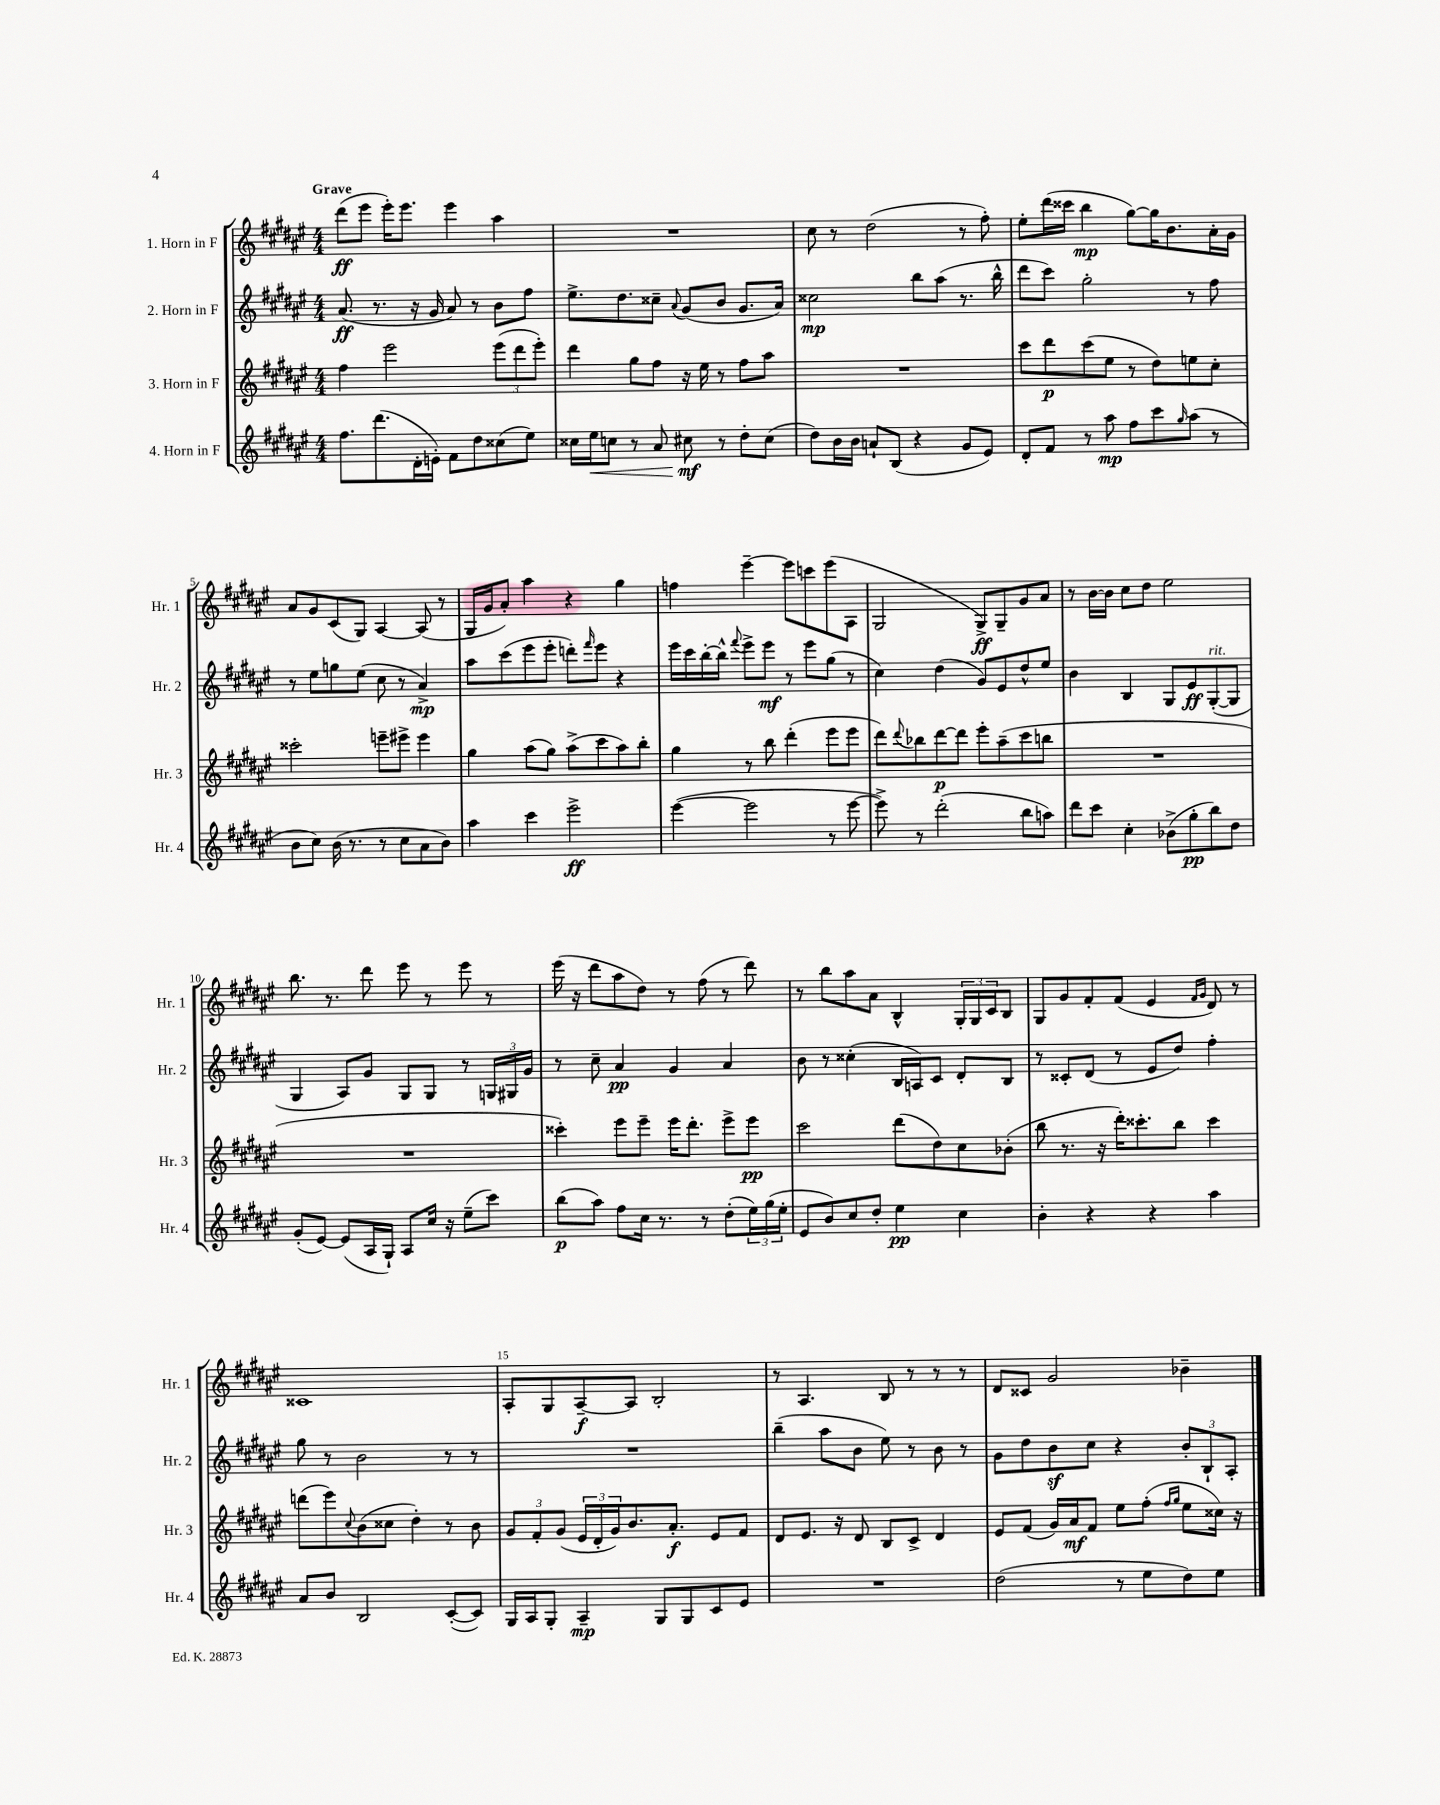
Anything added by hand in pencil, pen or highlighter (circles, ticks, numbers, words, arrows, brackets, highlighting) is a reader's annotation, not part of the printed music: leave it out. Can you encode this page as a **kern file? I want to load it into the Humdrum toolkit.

**kern	**kern	**kern	**kern
*staff4	*staff3	*staff2	*staff1
*clefG2	*clefG2	*clefG2	*clefG2
*k[f#c#g#d#a#e#]	*k[f#c#g#d#a#e#]	*k[f#c#g#d#a#e#]	*k[f#c#g#d#a#e#]
*M4/4	*M4/4	*M4/4	*M4/4
8.ff#\L	4ff#\	(8.a#/	(8ddd#\L
.	.	.	8eee#\J
(8.ddd#\	.	8.r	.
.	2eee#\	.	16eee#'\LK)
.	.	.	8.eee#\J
16d#'\L	.	16r	.
16e'\JJ)	.	16g#/	.
8f#\L	.	8a#/)	4eee#\
8dd#\	.	8r	.
(8cc##\	(12eee#\L	8b\L	4aa#\
.	12ddd#\	.	.
8ee#\J)	.	8ff#\J	.
.	12eee#'\J)	.	.
=	=	=	=
16cc##\LL	4ddd#\	8.ee#^\L	1r
16ee#\J	.	.	.
8cc\J	.	.	.
.	.	8.dd#\	.
8r	8gg#\L	.	.
8a#/	8ff#\J	8cc##~\J	.
.	.	8qqa#/	.
8cc#\	16r	(8g#/L	.
.	16ee#\	.	.
8r	8r	8b/J	.
8dd#'\L	8ff#\L	8.g#/L	.
(8cc#\J	8aa#\J	.	.
.	.	16a#/Jk)	.
=	=	=	=
8dd#\L)	1r	2cc##\	8cc#\
16b\L	.	.	8r
16b\JJ	.	.	.
8a`/L	.	.	(2dd#\
(8B/J	.	.	.
4r	.	8bb\L	.
.	.	(8aa#\J	.
8g#/L	.	8.r	8r
8e#/J)	.	.	8ff#'\)
.	.	16bb^^\	.
=	=	=	=
8d#'/L	8ccc#\L	8ddd#\L	8ee#'\L
8f#/J	8ddd#\	8ccc#\J)	(16ddd#\L
.	.	.	16ccc##\JJ
8r	(8ccc#\	2gg#'\	4bb\
8aa#\	8ee#\J	.	.
8ff#\L	8r	.	[8gg#\L)
8ccc#\	8dd#\L)	.	16gg#\]K
.	.	.	8.b\
16qqgg#/	.	.	.
(8aa#\J	8ee\	8r	.
8r	8cc#'\J	8ff#\	16a#'\L
.	.	.	16g#\JJ
=	=	=	=
8b\L	2ccc##'\	8r	8a#/L
8cc#\J)	.	8ee#\L	8g#/
(16b\	.	8gg\	(8c#/
8.r	.	.	.
.	.	(8ee#\J	8G#/J)
8r	8eee~\L	8cc#\	[4A#/
8cc#\L	8eee#^\J	8r	.
8a#\	4eee#\	4a#^/)	(8A#/]
8b\J)	.	.	8r
=	=	=	=
4aa#\	4gg#\	8aa#\L	16G#/LL
.	.	.	16g#/J
.	.	(8ccc#\	8a#'/J)
4ccc#\	(8aa#\L	8eee#\	4aa#\
.	8gg#\J)	8eee#'\J	.
2eee#^\	(8aa#^\L	8ddd'\L)	4r
.	.	16qqfff#/	.
.	8ccc#\	8eee#\J	.
.	8aa#\)	4r	4gg#\
.	8bb'\J	.	.
=	=	=	=
([4eee#\	4gg#\	16eee#\LL	4ff\
.	.	16ccc#\	.
.	.	[16bb'\	.
.	.	16bb^^\]JJ	.
.	.	8qqfff#/	.
2eee#\]	8r	8eee#^\L	[4eee#~\
.	8bb\	8eee#\J	.
.	(4ddd#'\	8r	8eee#\]L
.	.	8eee#\L	8ccc\
8r	8eee#\L	(8gg#\J	(8eee#\
[8eee#\	8eee#\J	8r	8A#\J
=	=	=	=
8eee#^\])	8ddd#\L)	4cc#\)	2G#/
.	8qqddd#/	.	.
8r	8bb-\	.	.
(2ddd#'\	[8ddd#\	(4dd#\	.
.	8ddd#\]J	.	.
.	8eee#'\L	8g#/L)	8G#^/L)
.	(8aa#~\	8e#/	8G#~/
8bb\L	8ccc#\	8dd#^^/	8g#/
8aa\J)	8bb\J	8ee#/J	8a#/J
=	=	=	=
8ddd#\L	1r	4b\	8r
8ccc#\J	.	.	[16b\LL
.	.	.	16b\]JJ
4cc#'\	.	4B/	8cc#\L
.	.	.	8dd#\J
(8b-^\L	.	8G#/L	2ee#\
8gg#'\	.	8e#/	.
8bb\)	.	([8G#'/	.
8dd#\J	.	8G#/]J	.
=	=	=	=
(8g#'/L	1r	4G#/	8.bb\
[8e#/J)	.	.	.
.	.	.	8.r
(8e#/]L	.	8A#/L)	.
16A#/L	.	8g#/J	8ddd#\
16G#`/JJ)	.	.	.
8A#/L	.	8G#/L	8eee#\
16cc#/Jk	.	8G#/J	8r
16r	.	.	.
(8ee#~\L	.	8r	8eee#\
8ccc#\J)	.	24G/LL	8r
.	.	24G#/	.
.	.	24g#/JJ	.
=	=	=	=
(8bb\L	4ccc##'\)	8r	(16eee#\
.	.	.	16r
8aa#\J)	.	8cc#~\	8ddd#\L
8ff#\L	8eee#\L	4a#/	8aa#\
16cc#\Jk	8eee#~\J	.	8dd#\J)
8.r	.	.	.
.	16eee#\LK	4g#/	8r
.	8.ddd#'\J	.	.
8r	.	.	(8ff#\
(8dd#'\L	8eee#^\L	4a#/	8r
24ee#\L)	8eee#\J	.	8ddd#\)
(24gg#\	.	.	.
24ee#'\JJ	.	.	.
=	=	=	=
8e#/L	2ccc#\	8b\	8r
8b/)	.	8r	8bb\L
8cc#/	.	(4cc##'\	8aa#\
8dd#'/J	.	.	8a#\J
4ee#\	(8ddd#\L	16B/LL	4B^^/
.	.	16A/J)	.
.	8dd#\)	8c#/J	.
4cc#\	8cc#\	8d#'/L	24G#'/LL
.	.	.	24G#/
.	.	.	24c#/J
.	(8b-'\J	8B/J	8B/J
=	=	=	=
4b'\	8bb\	8r	8G#/L
.	8.r	8c##'/L	8g#/
4r	.	(8d#/J	8f#'/
.	16r	.	.
.	16ddd#'\LK)	8r	(8f#/J
.	8.ccc##'\	.	.
4r	.	8e#/L	4e#/
.	8bb\J	8dd#/J)	.
.	.	.	16qqf#/LL
.	.	.	16qqg#/JJ
4aa#\	4ccc##\	4ff#'\	8d#/)
.	.	.	8r
=	=	=	=
8a#/L	(8ddd\L	8gg#\	1c##
8b/J	8eee#\)	8r	.
.	8qqcc#/	.	.
2B/	(8b\	2b\	.
.	8cc##\J	.	.
.	4dd#'\)	.	.
([8c#'/L	8r	8r	.
8c#/]J)	8b\	8r	.
=	=	=	=
16G#/LL	12g#/L	1r	8A#'/L
16A#/J	.	.	.
.	12f#'/	.	.
8G#'/J	.	.	8G#/
.	(12g#/J	.	.
4A#~/	24e#/LL	.	[8A#~/
.	24d#'/	.	.
.	24g#/J)	.	.
.	8.b/	.	8A#/]J
8G#/L	.	.	2B'/
.	8.a#'/J	.	.
8G#/	.	.	.
8c#/	8e#/L	.	.
8e#/J	8f#/J	.	.
=	=	=	=
1r	8d#/L	(4bb~\	8r
.	8.e#/J	.	4.A#/
.	.	8aa#\L	.
.	16r	.	.
.	8d#/	8b\J	.
.	8B/L	8ee#\)	8B/
.	8c#^/J	8r	8r
.	4d#/	8b\	8r
.	.	8r	8r
=	=	=	=
(2dd#\	8e#/L	8g#\L	8d#/L
.	(8f#/J	8dd#\	8c##/J
.	16g#/LL)	8b\	2g#/
.	16a#/J	.	.
.	8f#/J	8cc#\J	.
8r	8ee#\L	4r	.
8ee#\L	(8ff#'\J	.	.
.	16qqff#/LL	.	.
.	16qqgg#/JJ	.	.
8dd#\)	8ee#\L	12b'/L	4b-~\
.	.	12B`/	.
8ee#\J	16cc##\Jk)	.	.
.	.	12A#'/J	.
.	16r	.	.
==	==	==	==
*-	*-	*-	*-
